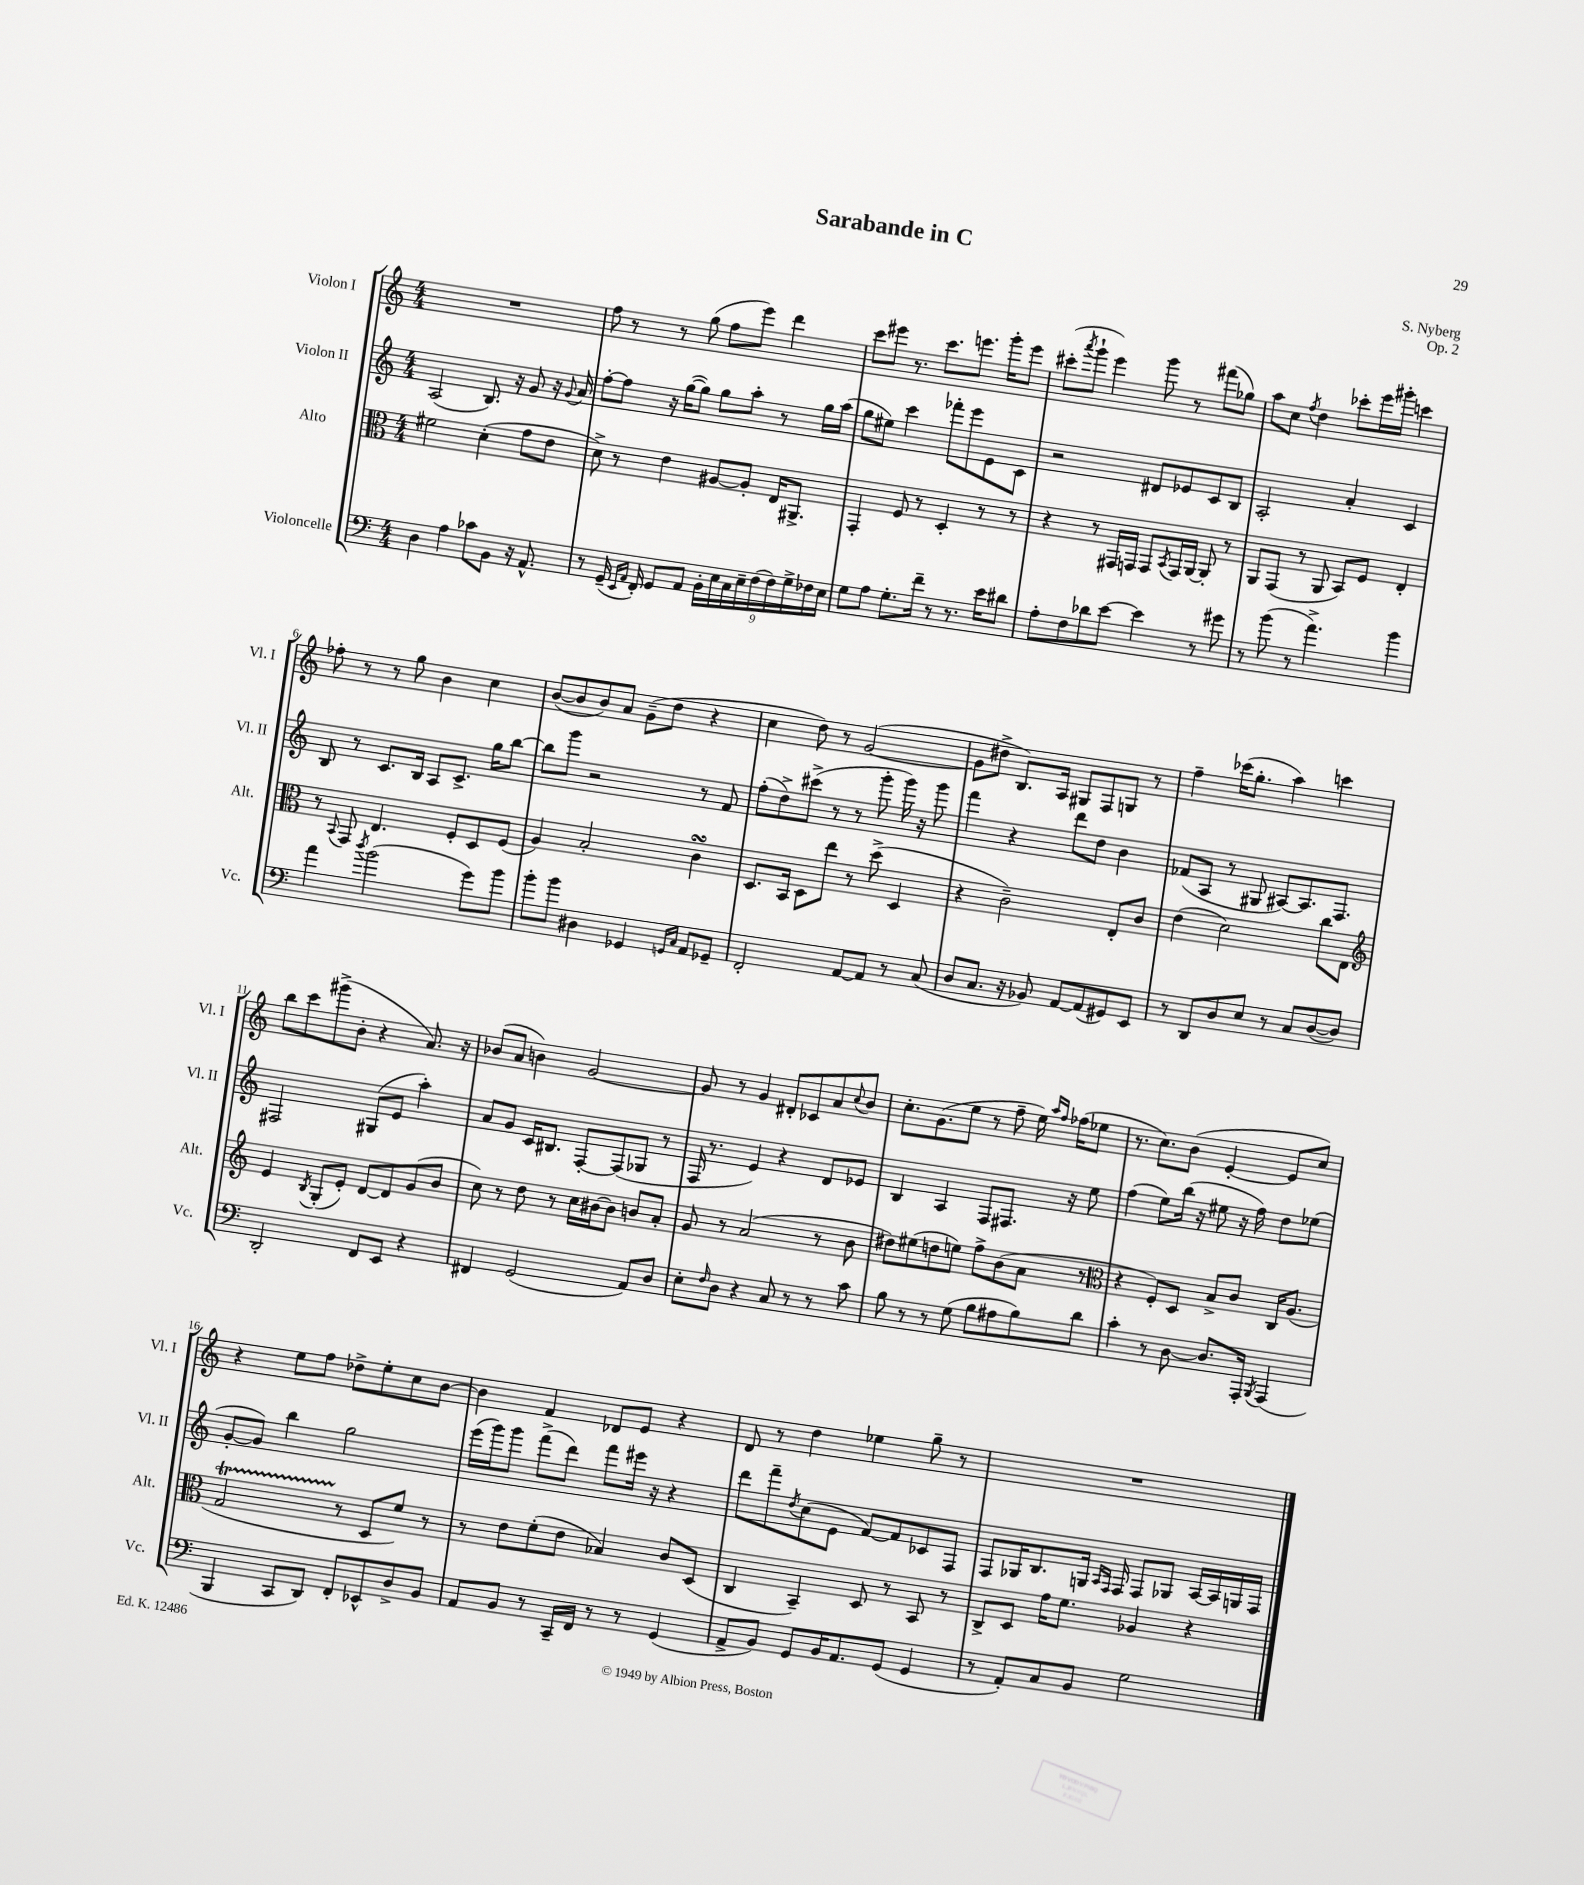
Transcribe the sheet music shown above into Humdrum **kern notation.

**kern	**kern	**kern	**kern
*staff4	*staff3	*staff2	*staff1
*clefF4	*clefC3	*clefG2	*clefG2
*k[]	*k[]	*k[]	*k[]
*M4/4	*M4/4	*M4/4	*M4/4
4D	2f#	(2A	1r
4A	.	.	.
8c-	(4d'	8.B)	.
8BB	.	.	.
.	.	16r	.
16r	8g	8g	.
8.AA^^	.	.	.
.	8e	16r	.
.	.	8qqg	.
.	.	16a	.
=	=	=	=
8r	8d^)	[8ff'	8ff
(16GG~	8r	8ff]	8r
16qqEE	.	.	.
16qqAA	.	.	.
16FF')	.	.	.
8GG	4e	16r	8r
.	.	([16gg	.
8AA	.	8gg])	(8gg
18BB'	[8A#	8gg	8ff
18E	.	.	.
18C	.	.	.
.	8A#']	8aa'	8eee)
18E~	.	.	.
(18F	.	.	.
.	16E	8r	4ddd
18F)	.	.	.
.	8.AA#^	.	.
18G^	.	.	.
.	.	16gg	.
18F-	.	.	.
.	.	(16aa	.
18E	.	.	.
=	=	=	=
8G	4GG'	8gg	8ccc
8A	.	8ee#)	8eee#
8.G'	8F	4ccc	8.r
.	8r	.	.
16f~	.	.	8.ccc
8r	4D'	8fff-'	.
8.r	.	8eee	8.eee
.	8r	8e	.
16e	.	.	16ggg'
8d#	8r	8c	8eee
=	=	=	=
8A'	4r	2r	(8ccc#'
.	.	.	8qaaa
8F	.	.	8ggg`
8d-	8r	.	4eee)
[8e	16GG#	.	.
.	16GG	.	.
4e]	8GG	8d#	8ggg
.	8qBB	.	.
.	16GG	8e-	8r
.	[16AA	.	.
8r	8AA']	8c	(8fff#
8g#	8r	8B	8gg-)
=	=	=	=
8r	8AA	2A'	8aa
(8b	(8GG	.	8cc
.	.	.	8qff
8r	8r	.	4dd
4.a^)	8AA	.	.
.	8BB)	4a'	8ccc-'
.	8F	.	16eee
.	.	.	16ggg#'
4b	4E'	4c	4ccc
=	=	=	=
4a	8r	8B	8ff-'
.	8qqBB	.	.
.	8GG	8r	8r
8qdd	.	.	.
(2b	4.E	8.c	8r
.	.	.	8gg
.	.	16B	.
.	.	8A	4b
.	8F'	8.c^	.
8g)	8D	.	4cc
.	.	16gg	.
8b	(8F	[8bb	.
=	=	=	=
8b'	4A)	8bb]	([8b
8b	.	8ggg	8b]
4D#	2B'	2r	8b)
.	.	.	8a
4GG-	.	.	(8g~
.	.	.	8dd
16qqGG	.	.	.
16qqC	.	.	.
8AA	4c	8r	4r
8GG-~	.	8f	.
=	=	=	=
2FF'	8.D	(8ff'	4cc
.	.	8dd^)	.
.	16BB	.	.
.	8D	(8ccc#^	8dd)
.	8ee	8r	8r
[8AA	8r	8r	([2g
8AA]	(8dd^	8ggg'	.
8r	4D	16ggg)	.
.	.	16r	.
(8C	.	8ggg	.
=	=	=	=
8D	4r	4fff	8g]
8.C	.	.	8dd#^
.	2c~)	4r	8.B)
16r	.	.	.
8BB-)	.	.	.
.	.	.	16A
[8AA	.	8ddd	8G#
(8AA]	.	8dd	8F
8GG#)	8E'	4b	8G
8EE	8c	.	8r
=	=	=	=
8r	(4e	(8f-	4ff~
8DD	.	8A	.
8D	2d)	8r	(16ccc-
.	.	.	8.gg'
8E	.	8G#	.
8r	.	[8A#)	4aa)
8C	.	8.A#]	.
([8D	8cc	.	4ccc
.	.	8.F	.
8D])	8E	.	.
=	=	=	=
*	*clefG2	*	*
2DD'	4e	2F#	8bb
.	.	.	8ccc
.	8qB	.	.
.	(8G'	.	(8ggg#^
.	8e')	.	8b'
8FF	[8d	(8G#	4r
8EE	8d]	8e	.
4r	(8g	4aa')	8.a)
.	8b	.	.
.	.	.	16r
=	=	=	=
4FF#	8cc)	8a	(8b-
.	8r	8g	8a
(2GG	8dd	16c	4b)
.	.	8.B#	.
.	8r	.	.
.	16cc	[8F'	[2g
.	[16b#	.	.
.	8b#]	(8F]	.
8AA)	8b	8G-	.
8D	8a'	8r	.
=	=	=	=
8E'	8g	16F	8g]
.	.	8.r	.
16qqF	.	.	.
8D	8r	.	8r
4r	(2a	4e)	4g
8C	.	4r	8d#'
8r	.	.	8c-
8r	8r	8d	8a
.	.	.	8qqcc
8c	8b	8e-	8b
=	=	=	=
8B	8dd#)	4B	8.cc'
8r	(8ee#	.	.
.	.	.	(8.g
8r	8dd	4A	.
(8G	8ee)	.	8ee
8B	8ff^	8F	8r
8A#	(8b	8.F#	8ff~
8B)	8a	.	16ee)
.	.	.	16qqaa
.	.	.	16qqff
.	.	16r	(16ff-
8d	8r	8ee	8ee-
=	=	=	=
*	*clefC3	*	*
4c'	4r	(4ff	8.r
.	.	.	8.cc)
8r	8F')	8ee)	.
[8D	8D	(16bb	(8b
.	.	16r	.
8.D]	8B^	8ee#	[4e'
.	8c	16r	.
16AAA'	.	16ff)	.
8qBBB	.	.	.
(4AAA	16C	8dd	8e]
.	(8.A	.	.
.	.	(8ee-	8cc)
=	=	=	=
4BBB	2G	[8g'	4r
.	.	8g])	.
8CC	.	4bb	8ee
8DD)	.	.	8ff
8FF'	8r	2gg	8dd-^
8EE-^^	8D	.	8ee'
8D^	8f)	.	8cc
8BB	8r	.	[8b
=	=	=	=
8AA	8r	(16eee	4b]
.	.	16ggg)	.
8BB	8e	8ggg	.
8r	(8f'	(8fff^	4f
16CC~	8e	8ddd)	.
16FF	.	.	.
8r	4B-)	8fff	8d-
8r	.	16eee#	8e
.	.	16r	.
(4GG	8c	4r	4r
.	(8D	.	.
=	=	=	=
8AA^	4C	8ddd	8d
8BB)	.	8fff~	8r
.	.	8qdd	.
8GG	4BB~)	(8cc	4dd
16BB	.	8e	.
8.AA	.	.	.
.	8D	[8f)	4ee-
(8GG	8r	8f]	.
4GG	8BB	8c-	8gg~
.	8r	8F	8r
=	=	=	=
8r	8C^	8F	1r
8AA')	8D	16G-	.
.	.	8.B	.
8C	16g	.	.
.	8.f	.	.
8BB	.	16G	.
.	.	16qqA	.
.	.	16qqF	.
.	.	16F	.
2G	4A-	8F	.
.	.	8G-	.
.	4r	[16A	.
.	.	16A]	.
.	.	16G	.
.	.	16F	.
==	==	==	==
*-	*-	*-	*-
